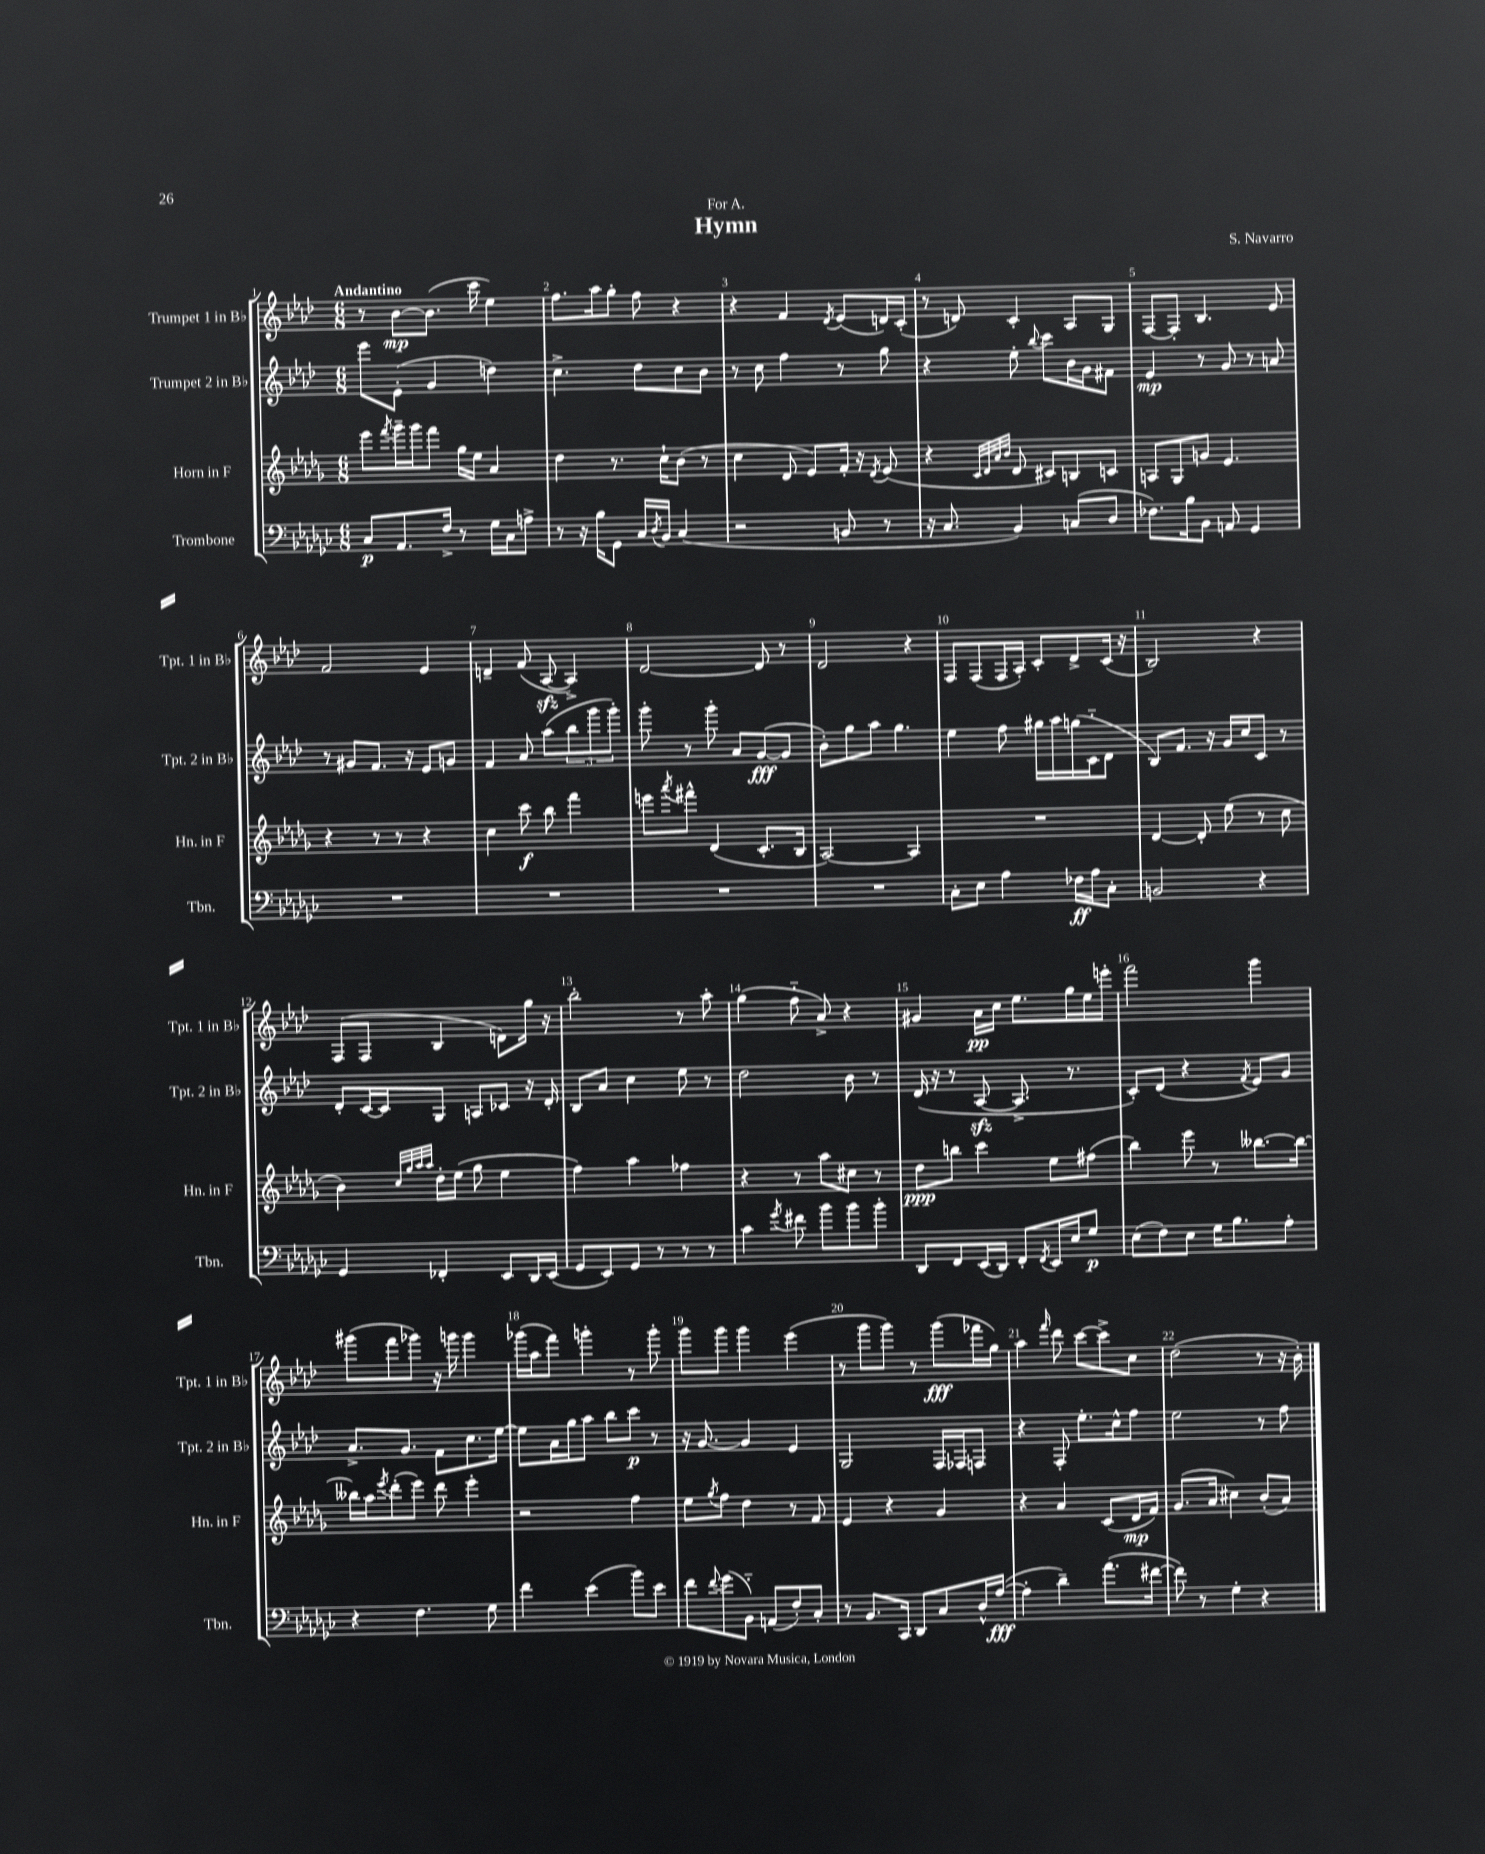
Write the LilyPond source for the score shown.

\header { title = "Hymn" composer = "S. Navarro" dedication = "For A." }
<<
\new StaffGroup <<
\new Staff = "s0" \with { instrumentName = "Trumpet 1 in Bb" shortInstrumentName = "Tpt. 1 in Bb" } {
    \clef treble \key aes \major \numericTimeSignature \time 6/8 \tempo "Andantino"
    r8 bes'8~\mp bes'8.( c'''16 ees''4) |
    f''8. aes''16 g''8-. f''8 r4 |
    r4 f'4 \acciaccatura { des'8 } ees'8( d'16) c'16-.( |
    r8 d'8) c'4-. aes8 g8 |
    f8~ f8-. bes4. ees'8 |
    f'2 ees'4 |
    d'4-- f'8( aes8~\sfz aes4->) |
    des'2~ des'8 r8 |
    des'2 r4 |
    f8 f8( f16 aes16-.) c'8-. des'8-> c'16( r16 |
    bes2) r4 |
    f8( f8 bes4 d'8) g''16 r16 |
    bes''2-. r8 aes''8-. |
    g''4( f''8-_ aes'8->) r4 |
    gis'4 aes'16\pp c''16 ees''8. g''16 ees''16 e'''16-. |
    f'''2 g'''4 |
    gis'''8( f'''8 ges'''8) r16 g'''16 g'''4 |
    ges'''16( aes''16 f'''8) g'''4-. r8 g'''8-. |
    g'''8 g'''8 g'''4 ees'''4( |
    r8 g'''8 g'''8) r8 g'''8\fff( fes'''16 g''16) |
    aes''4 \grace { f'''16 } des'''8 c'''8~ c'''8-> c''8 |
    des''2( r8 r16 bes'16-.) \bar "|." |
}
\new Staff = "s1" \with { instrumentName = "Trumpet 2 in Bb" shortInstrumentName = "Tpt. 2 in Bb" } {
    \clef treble \key aes \major \numericTimeSignature \time 6/8
    ees'''8 ees'8-.( g'4 d''4) |
    c''4.-> des''8 c''8 bes'8 |
    r8 c''8 f''4 r8 g''8 |
    r4 ees''8-. \appoggiatura { bes''8 } c'''8 bes'16 g'16 fis'8 |
    ees'4\mp r8 g'8 r8 a'8 |
    r8 gis'8 f'8. r16 ees'8 g'8 |
    f'4 aes'8 aes''8( \tuplet 3/2 { bes''8 g'''8 g'''8-.) } |
    g'''8-. r8 g'''8-. aes'8 g'8~\fff( g'8 |
    bes'8-.) g''8 aes''8 g''4. |
    ees''4 f''8 gis''16 aes''16 g''16( c'16-_ des'8 |
    bes8) f'8. r16 g'16 c''16 c'8 r8 |
    des'8-. c'16~ c'16 g8 a8 ces'8 r16 des'16-. |
    bes8 aes'8 c''4 ees''8 r8 |
    des''2 bes'8 r8 |
    des'16( r16 r8 aes8~\sfz aes8.-> r8. |
    c'8-.) des'8( r4 \acciaccatura { f'8 } ees'8) g'8 |
    aes'8.-> g'8. f'8 c''8. ees''16~ |
    ees''8 aes'16 g''16 aes''8 bes''8 c'''8\p r8 |
    r16 g'8.~ g'4 ees'4 |
    g2 f16 fes16 f8 |
    r4 f8-. ees''8.-. c''16-^ f''8 |
    ees''2 r8 f''8 \bar "|." |
}
\new Staff = "s2" \with { instrumentName = "Horn in F" shortInstrumentName = "Hn. in F" } {
    \clef treble \key des \major \numericTimeSignature \time 6/8
    ees'''8 \acciaccatura { f'''8 } ges'''16-- ges'''16 f'''8 ges''16 ees''16 aes'4 |
    des''4 r8. c''16-! bes'8( r8 |
    c''4 des'8 ees'8) f'16-. r16 \acciaccatura { des'8 } ees'8( |
    r4 \grace { c'32 des'32 aes'32 bes'32 } des'8 cis'8) b8 c'8 |
    a8 ges8 g'8 ees'4. |
    r4 r8 r8 r4 |
    c''4 c'''8\f bes''8 f'''4 |
    e'''8 \acciaccatura { aes'''8 } fis'''8-^ des'4( c'8.-. bes16 |
    aes2~) aes4 |
    R2. |
    des'4~ des'8-. ees''8( r8 c''8 |
    bes'4) \grace { c''32 ges''32 aes''32 aes''32 } des''16-. ees''16( ges''8 ees''4 |
    f''4) aes''4 fes''4 |
    r4 r8 aes''8 cis''8 r8 |
    des''8\ppp b''8 c'''4 ees''8 fis''8( |
    bes''4) ees'''8 r8 beses''8.~ beses''16~ |
    beses''16 aes''16 \acciaccatura { ees'''8 } des'''8-.( ees'''8) des'''8 ees'''4-. |
    r2 f''4 |
    ees''8 \acciaccatura { ges''8 } f''8 des''4 r8 f'8 |
    ees'4 r4 ges'4 |
    r4 aes'4 c'8( des'16\mp f'16) |
    ges'8.( aes'16 cis''4) bes'8-.( aes'8) \bar "|." |
}
\new Staff = "s3" \with { instrumentName = "Trombone" shortInstrumentName = "Tbn." } {
    \clef bass \key ges \major \numericTimeSignature \time 6/8
    ces8\p aes,8. f16-> r8 ges16 ces16 a8-> |
    r8 r16 bes16 ges,8 ces16 \acciaccatura { des8 } bes,16 ces4( |
    r2 b,8 r8 |
    r16 ces8. bes,4) c8( des8 |
    fes8.) bes16 bes,8 a,8 ges,4 |
    R2. |
    R2. |
    R2. |
    R2. |
    ces8-. ees8 aes4 fes16\ff aes16 ces8-. |
    b,2 r4 |
    ges,4 fes,4-. ees,8 des,16 ees,16( |
    ges,8 ees,8) ges,8 r8 r8 r8 |
    ces'4 \acciaccatura { ges'8 } fis'8 bes'8 bes'8 bes'8-. |
    des,8 f,8 ees,16( des,16) f,8-. \acciaccatura { f,8 } ees,16 ees16 ges8\p |
    ees8( f8) ees8 ges16 bes8. aes8-. |
    r4 f4. ges8 |
    f'4 ees'4( bes'8) ees'8 |
    f'8 \appoggiatura { f'8 } ges'8( bes,8-_) a,8( f8-.) ces8-. |
    r8 bes,8. ces,16 des,8 ces8 des16-^ aes16~\fff( |
    aes4-. des'4--) aes'8.( fis'16~ |
    fis'8) r8 ges4-. r4 \bar "|." |
}
>>
>>
\layout { \context { \Score \override BarNumber.break-visibility = ##(#f #t #t) barNumberVisibility = #all-bar-numbers-visible } }
